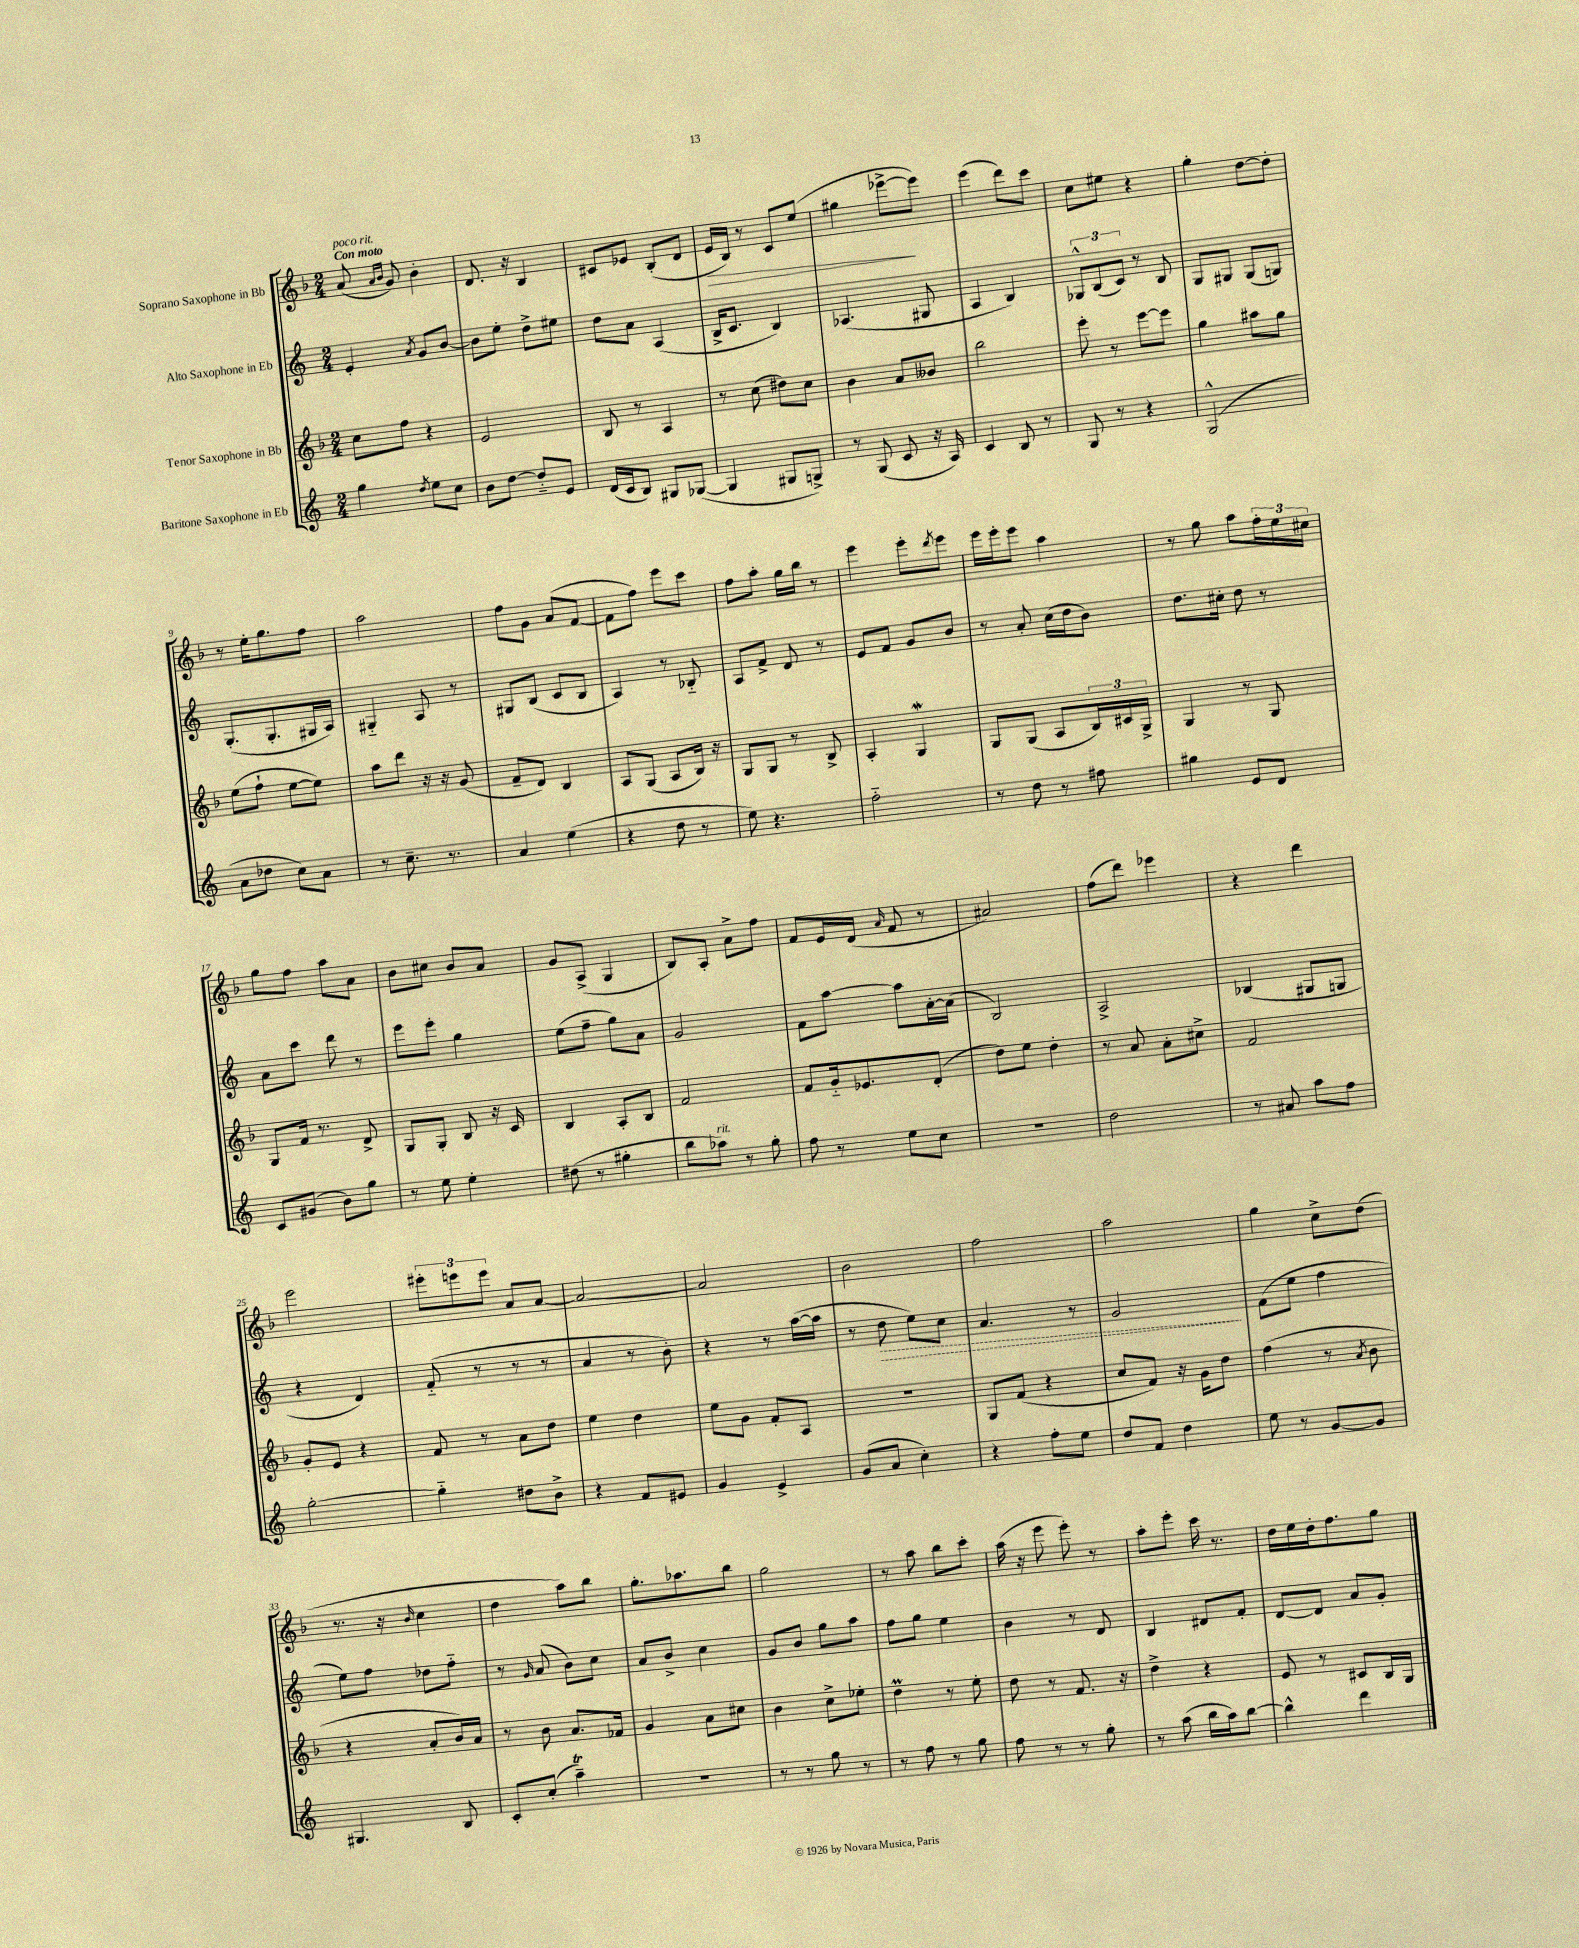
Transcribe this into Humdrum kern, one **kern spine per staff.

**kern	**kern	**kern	**kern
*staff4	*staff3	*staff2	*staff1
*clefG2	*clefG2	*clefG2	*clefG2
*k[]	*k[b-]	*k[]	*k[b-]
*M2/4	*M2/4	*M2/4	*M2/4
4gg	8cc	4e'	(8a
.	.	.	16qqa
.	.	.	16qqb-
.	8ff	.	8g)
8qdd	.	8qa	.
8ee	4r	8g	4b-'
8cc	.	[8b	.
=	=	=	=
8b	2e	8b]	8.d
[8dd	.	8ee'	.
.	.	.	16r
8dd'~]	.	8dd^	4B-
8e	.	8ee#	.
=	=	=	=
(16d	8B-	8dd	8c#
16c	.	.	.
8B)	8r	8a	8e-
8G#	4A	(4A	(8B-'
([8G-	.	.	8d
=	=	=	=
4G-]	8r	16B^	16e
.	.	8.c	16B-)
.	(8cc	.	8r
8G#	8dd#)	4B)	8c
8G^)	8cc	.	(8ee
=	=	=	=
8r	4b-	(4.A-	4gg#
(8G	.	.	.
8c	8a	.	[8eee-^
16r	8b--	8G#	8eee-])
16A)	.	.	.
=	=	=	=
4c	2bb-	4A	(4eee
8B	.	4B)	8ddd)
8r	.	.	8ccc
=	=	=	=
8G	8eee'	12G-^^	8cc
.	.	(12B	.
8r	8r	.	8ee#
.	.	12c)	.
4r	[8eee	8r	4r
.	8eee]	8B	.
=	=	=	=
(2G^^	4gg	8G	4gg'
.	.	8G#	.
.	8aa#	(8G#	[8dd
.	8gg	8G)	8dd']
=	=	=	=
8a	(8ee	(8.G'	8r
8dd-	8ff`	.	16ee'
.	.	8.G'	8.gg
8cc)	[8ee	.	.
8a	8ee])	16G#	8ff
.	.	16A)	.
=	=	=	=
8r	8aa	4G#'~	2aa
8.cc~	8ddd	.	.
.	16r	8A	.
8.r	16r	.	.
.	(8g	8r	.
=	=	=	=
4a	8f~	8G#	8ff
.	8d)	(8B	8g
(4ee	4B-	8c	(8a
.	.	8B	[8f
=	=	=	=
4r	8A	4A)	8f]
.	(8G	.	8ff)
8dd	8A	8r	8eee
8r	16B-)	8B-'~	8ccc
.	16r	.	.
=	=	=	=
8ee)	8G	8A	8ff
4.r	8G	8f^	8aa'
.	8r	8d	16gg
.	.	.	16bb-
.	8B-^	8r	8r
=	=	=	=
2ff'~	4A'	8e	4eee
.	.	8f	.
.	4G	8g	8eee'
.	.	.	8qddd
.	.	8b	8eee
=	=	=	=
8r	8G	8r	16eee
.	.	.	16eee'
8dd	(8G	8a'	8eee
8r	8A	(16cc	4aa
.	.	16dd	.
8ff#	24B-)	8b)	.
.	24c#	.	.
.	24G^	.	.
=	=	=	=
4gg#	4G	8.dd	8r
.	.	.	8gg
.	.	16cc#'	.
8e	8r	8dd	8aa
8d	8G	8r	24ff'
.	.	.	24ee
.	.	.	24cc#
=	=	=	=
8c	8G	8a	8gg
(8g#	16f	8ccc	8ff
.	8.r	.	.
8b)	.	8ddd	8aa
8gg	8d^	8r	8a
=	=	=	=
8r	8G	8eee	8b-
8ee	8G'	8eee'	8cc#
4ee'	8B-	4gg	8b-
.	16r	.	8a
.	16c	.	.
=	=	=	=
(8dd#	4B-	(8ee	8g
8r	.	8ff~	(8A^
4gg#'	8A'	8gg)	4G
.	8B-	8a	.
=	=	=	=
8bb	2f	2g	8B-)
8aa-)	.	.	8A'
8r	.	.	8a^
8gg'	.	.	8ff
=	=	=	=
8ff	8f	8f	8f
8r	16g'~	[8aa	16e
.	8.e-	.	(16d
.	.	.	16qqa
8ee	.	8aa]	8f
8cc	(8d'	[16a'	8r
.	.	(16a]	.
=	=	=	=
2r	8dd)	2B)	2a#)
.	8ee	.	.
.	4dd'	.	.
=	=	=	=
2dd	8r	2A^	(8ff
.	8a	.	8ddd)
.	8a'	.	4eee-
.	8cc#^	.	.
=	=	=	=
8r	2f	(4B-	4r
8a#	.	.	.
8aa	.	8G#	4ddd
8ff	.	8G	.
=	=	=	=
[2gg'	8g'	4r	2eee
.	8e	.	.
.	4r	4d)	.
=	=	=	=
4gg'~]	8f	(8f'~	12eee#'
.	.	.	12eee
.	8r	8r	.
.	.	.	12eee
8dd#	8a	8r	8a
8b^	8dd	8r	[8a
=	=	=	=
4r	4ee	4a	2a_
8f	4dd	8r	.
8e#	.	8b')	.
=	=	=	=
4g	8ee	4r	2a]
.	8g	.	.
4e^	8f'	8r	.
.	8A	([16aa	.
.	.	16aa]	.
=	=	=	=
(8g	2r	8r	2b-
8a	.	8dd	.
4cc')	.	8ee)	.
.	.	8cc	.
=	=	=	=
4r	8G	4.a	2ff
.	(8f	.	.
8ff'	4r	.	.
8ee	.	8r	.
=	=	=	=
8dd	8cc	2g	2aa
8f	8f)	.	.
4dd	16r	.	.
.	16g	.	.
.	8dd	.	.
=	=	=	=
8ee	(4ff	(8f	4gg
8r	.	8ee	.
[8g	8r	4ff	8cc^
.	8qa	.	.
8g]	8b-	.	(8dd
=	=	=	=
4.G#	4r	8ee)	8.r
.	.	8ff	.
.	.	.	16r
.	.	.	16qqb-
.	8a'	8dd-	4cc
8B	16b-)	8ff'~	.
.	16a	.	.
=	=	=	=
8c'	8r	8r	4dd
.	.	16qqg	.
(8cc'	8b-	(8a	.
4aa~)	8.a	8b)	8aa)
.	.	8cc	8bb-
.	16f-	.	.
=	=	=	=
2r	4g	8a	8.gg'
.	.	8b^	.
.	.	.	8.aa-
.	8a	4cc	.
.	8cc#	.	8bb-
=	=	=	=
8r	4b-	8g	2gg
8r	.	8b	.
8gg	8cc^	8gg	.
8r	8ee-'	8aa	.
=	=	=	=
8r	4dd	8ff	8r
8ff	.	8gg	8aa
8r	8r	4ee	8bb-
8gg	8ee'	.	8ccc'
=	=	=	=
8ff	8dd	4b	(16aa
.	.	.	16r
8r	8r	.	8eee
8r	8.f	8r	8eee')
8gg'	.	8d	8r
.	16r	.	.
=	=	=	=
8r	4dd^	4B	8aa'
(8aa	.	.	8eee'
16bb	4r	8d#	16ccc
16aa)	.	.	8.r
[8bb	.	8f'	.
=	=	=	=
4bb^^]	8e	[8d	16dd
.	.	.	16ee
.	8r	8d]	16dd'
.	.	.	8.ff
4ddd	8c#	8a	.
.	16B-	8g'	8gg
.	16G	.	.
==	==	==	==
*-	*-	*-	*-
